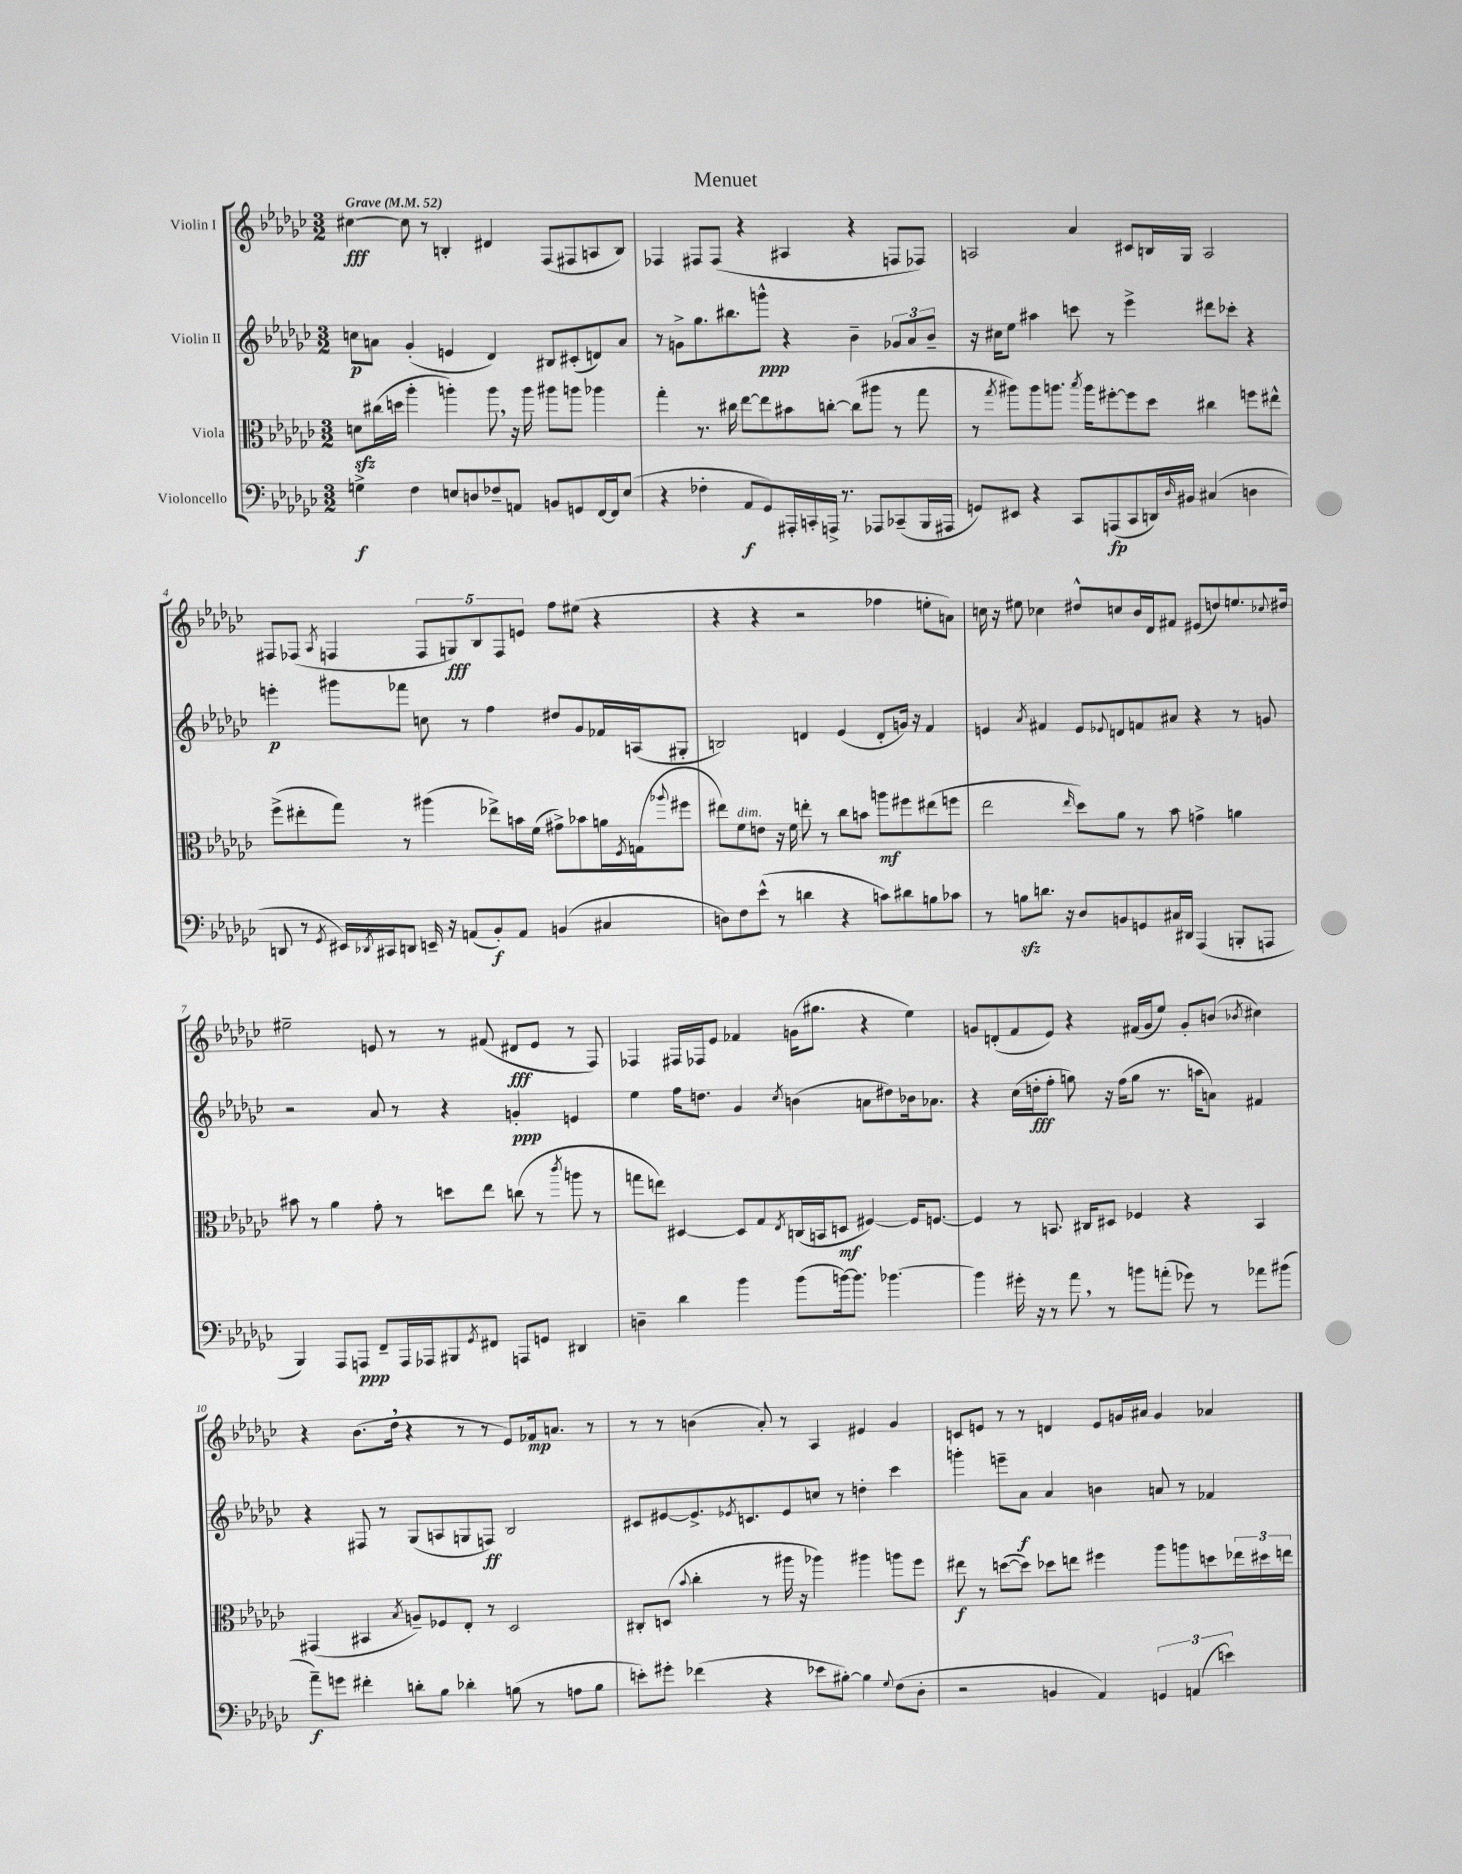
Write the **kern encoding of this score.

**kern	**kern	**kern	**kern
*staff4	*staff3	*staff2	*staff1
*clefF4	*clefC3	*clefG2	*clefG2
*k[b-e-a-d-g-c-]	*k[b-e-a-d-g-c-]	*k[b-e-a-d-g-c-]	*k[b-e-a-d-g-c-]
*M3/2	*M3/2	*M3/2	*M3/2
*MM52	*MM52	*MM52	*MM52
4G^	8d	8cc	[4cc#
.	(16cc#	8a	.
.	16dd	.	.
4F	4aa-'	(4g-'	8cc#]
.	.	.	8r
8E	4aa')	4e	4B'
8D	.	.	.
8F-~	8aa	4d-)	4d#
8AA	16r	.	.
.	16aa	.	.
8BB	8aa#	8B#	(8F
8GG	8aa	(8c#'	8F#
[16FF	4aa-	8d)	8A
16FF]	.	.	.
(8E	.	8a	8B)
=	=	=	=
4r	4gg-'	8r	4F-
.	.	8g^	.
4F-'	8.r	8.gg-	8F#
.	.	.	(8F#
.	16cc#	8.bb#	.
8AA-	[8ee-	.	4r
8GG-)	8ee-]	8ggg^^	.
16AAA#'	8b#	4r	4A#
16CC'	.	.	.
16AAA^	[8cc'	.	.
8.r	.	.	.
.	(8cc]	4b-~	4r
8AAA-	8aa#	.	.
(8CC-~	8r	12g-	8F
.	.	12a-	.
16BBB-	8gg-	.	8F-)
.	.	12b-~	.
16AAA#	.	.	.
=	=	=	=
8GG)	8r	16r	2A
.	.	16cc#	.
.	8qgg-	.	.
8EE#	8aa#)	8ee-	.
4r	8aa#	4aa#	.
.	8.aa	.	.
8CC-	.	8ccc	4a-
.	8qbb-	.	.
.	16aa	.	.
(8AAA	[8ff#'	8r	.
8CC-	8ff#]	4eee-^	8c#
16DD)	8dd-	.	16B
16qqD-	.	.	.
16BB#	.	.	16G-
(4C#	4cc#	8ddd#	2A
.	.	8ccc-'	.
4D	8ff	4r	.
.	8ee#^^	.	.
=	=	=	=
8DD	(8ff^	4eee'	8F#
8r	8ee#'	.	(8F-
8qGG-	.	.	8qA-
16EE#)	8gg-)	8ggg#	4F
8qDD-	.	.	.
16CC#	.	.	.
8DD	8r	8fff-	.
16EE~	(4aa#	8cc	10F
16r	.	.	.
.	.	.	10G)
(8AA	.	8r	.
.	.	.	10B-
8BB-')	8ee-^)	4ff	.
.	.	.	10F
8AA	16b	.	.
.	.	.	10e
.	(16f	.	.
(4BB	8g#^)	8dd#	8ff
.	8b-	8g-	(8ee#
4C#	16a	16f-	4r
.	8qF	.	.
.	(16G	(16A	.
.	8qqaa-	.	.
.	8ff#	8G#'	.
=	=	=	=
8D)	8ee#)	2B)	4r
8F	8f	.	.
(8e-^^	8e	.	4r
8r	16r	.	.
.	16f	.	.
4d	8ee'	4d	2r
.	8r	.	.
4r	8cc-	(4e-	.
.	8b	.	.
8c)	8aa	8d'	4ff-
8d#	8ff#	16g)	.
.	.	16r	.
8B	(8ee#	4f	8ee'
8c-	8ff	.	8a)
=	=	=	=
8r	2ee-	4e	16cc
.	.	.	16r
8B	.	.	8ee#
.	.	8qa-	.
8.d	.	4f#	4cc-
16r	.	.	.
.	16qqee-	.	.
8D-	8dd-)	8e	8dd#^^
.	.	8qqe-	.
8BB	8a-	8d	8cc
8GG	8r	8f	16b-
.	.	.	16d-
16C#	8b-	8a#	8f#
16DD#	.	.	.
(4AAA-	4g^	4r	(8e#
.	.	.	8dd)
8BBB'	4a	8r	8.ee
8AAA	.	8g	.
.	.	.	8qqcc-
.	.	.	16dd#
=	=	=	=
4BBB-)	8b#	2r	2ee#~
.	8r	.	.
8AAA-	4a-	.	.
8AAA	.	.	.
8FF~	8g-'	8a-	8e
16AAA	8r	8r	8r
16AAA-	.	.	.
8BBB#	8dd	4r	8r
8qGG-	.	.	.
8FF#	8ee-	.	(8f#
8AAA	(8cc	4g'	8d#
8GG	8r	.	8e
.	8qccc-	.	.
4DD#	8aa	4e	8r
.	8r	.	8F)
=	=	=	=
4D~	8gg	4ee-	4F-
.	8ee)	.	.
4d-	[4D#	16ff	16F#
.	.	8.dd	16F-
.	.	.	8e-
4b-	8D#]	4g-	4f-
.	8G-	.	.
.	8qE-	8qcc-	.
(8b-	(16C	(4b	(16g
.	16BB	.	8.gg#
[16b)	8D	.	.
8.b]	.	.	.
.	[4F#)	8a	4r
[4.b-	.	8dd#)	.
.	16F#]	16b-	4ee-)
.	[8.F	8.a-	.
=	=	=	=
4b-]	4F]	4r	8g
.	.	.	(8d'
16g#'	8r	(16cc-	8f
16r	.	16dd'	.
8r	8.BB	8ff'	8e-)
8a-	.	8gg)	4r
.	16C#	.	.
8r	8D#	16r	.
.	.	(16ff	.
8b	4F-	8gg	(16f#
.	.	.	16g
(8a'	.	8.r	8ee-)
8g-)	4r	.	8g'
.	.	16aa	.
8r	.	8a)	(8b
.	.	.	8qb-
8a-	4BB	4f#	4cc#)
(8b#	.	.	.
=	=	=	=
8a-~)	(4GG#	4r	4r
8g	.	.	.
4f#'	4BB#	8F#	(8.b-
.	.	8r	.
.	.	.	16dd-
.	8qB-	.	.
8d'	8A~)	(8G-	4r
8B-	8F-	8A	.
4d-'	8E-'	8G	8r
.	8r	8F)	8r
(8B	2D-	2B-	8e-)
8r	.	.	16f-
.	.	.	8.a
8A	.	.	.
8B	.	.	8r
=	=	=	=
8e')	8C#'	8c#	8r
8g#'	(8D	[8e#	8r
.	8qqb-	.	.
(4f-	4cc-'	8.e#^]	(4b
.	.	8qe-	.
.	.	8.c	.
4r	8r	.	8a-')
.	16aa#	8e-	8r
.	16r	.	.
8e-	4aa-)	8cc	4A-
[8B#')	.	8r	.
4B#]	4aa#	4dd'	4e#
8qqG-	.	.	.
(8F	8aa	4ccc-	4g-
8D-'	8ff	.	.
=	=	=	=
2r	8ee#	4ggg'	8c
.	8r	.	8e
.	([8dd	8eee~	8r
.	8dd])	8a-	8r
4BB	8dd-	4a-	4d
.	8ee	.	.
4AA-)	4ff#	4b	8e
.	.	.	16g
.	.	.	16a#
6GG	8aa-	8a	4g
.	8aa	8r	.
(6AA	.	.	.
.	8dd	4f-	4a-
6e)	.	.	.
.	24ee-	.	.
.	24dd#	.	.
.	24ee	.	.
==	==	==	==
*-	*-	*-	*-
